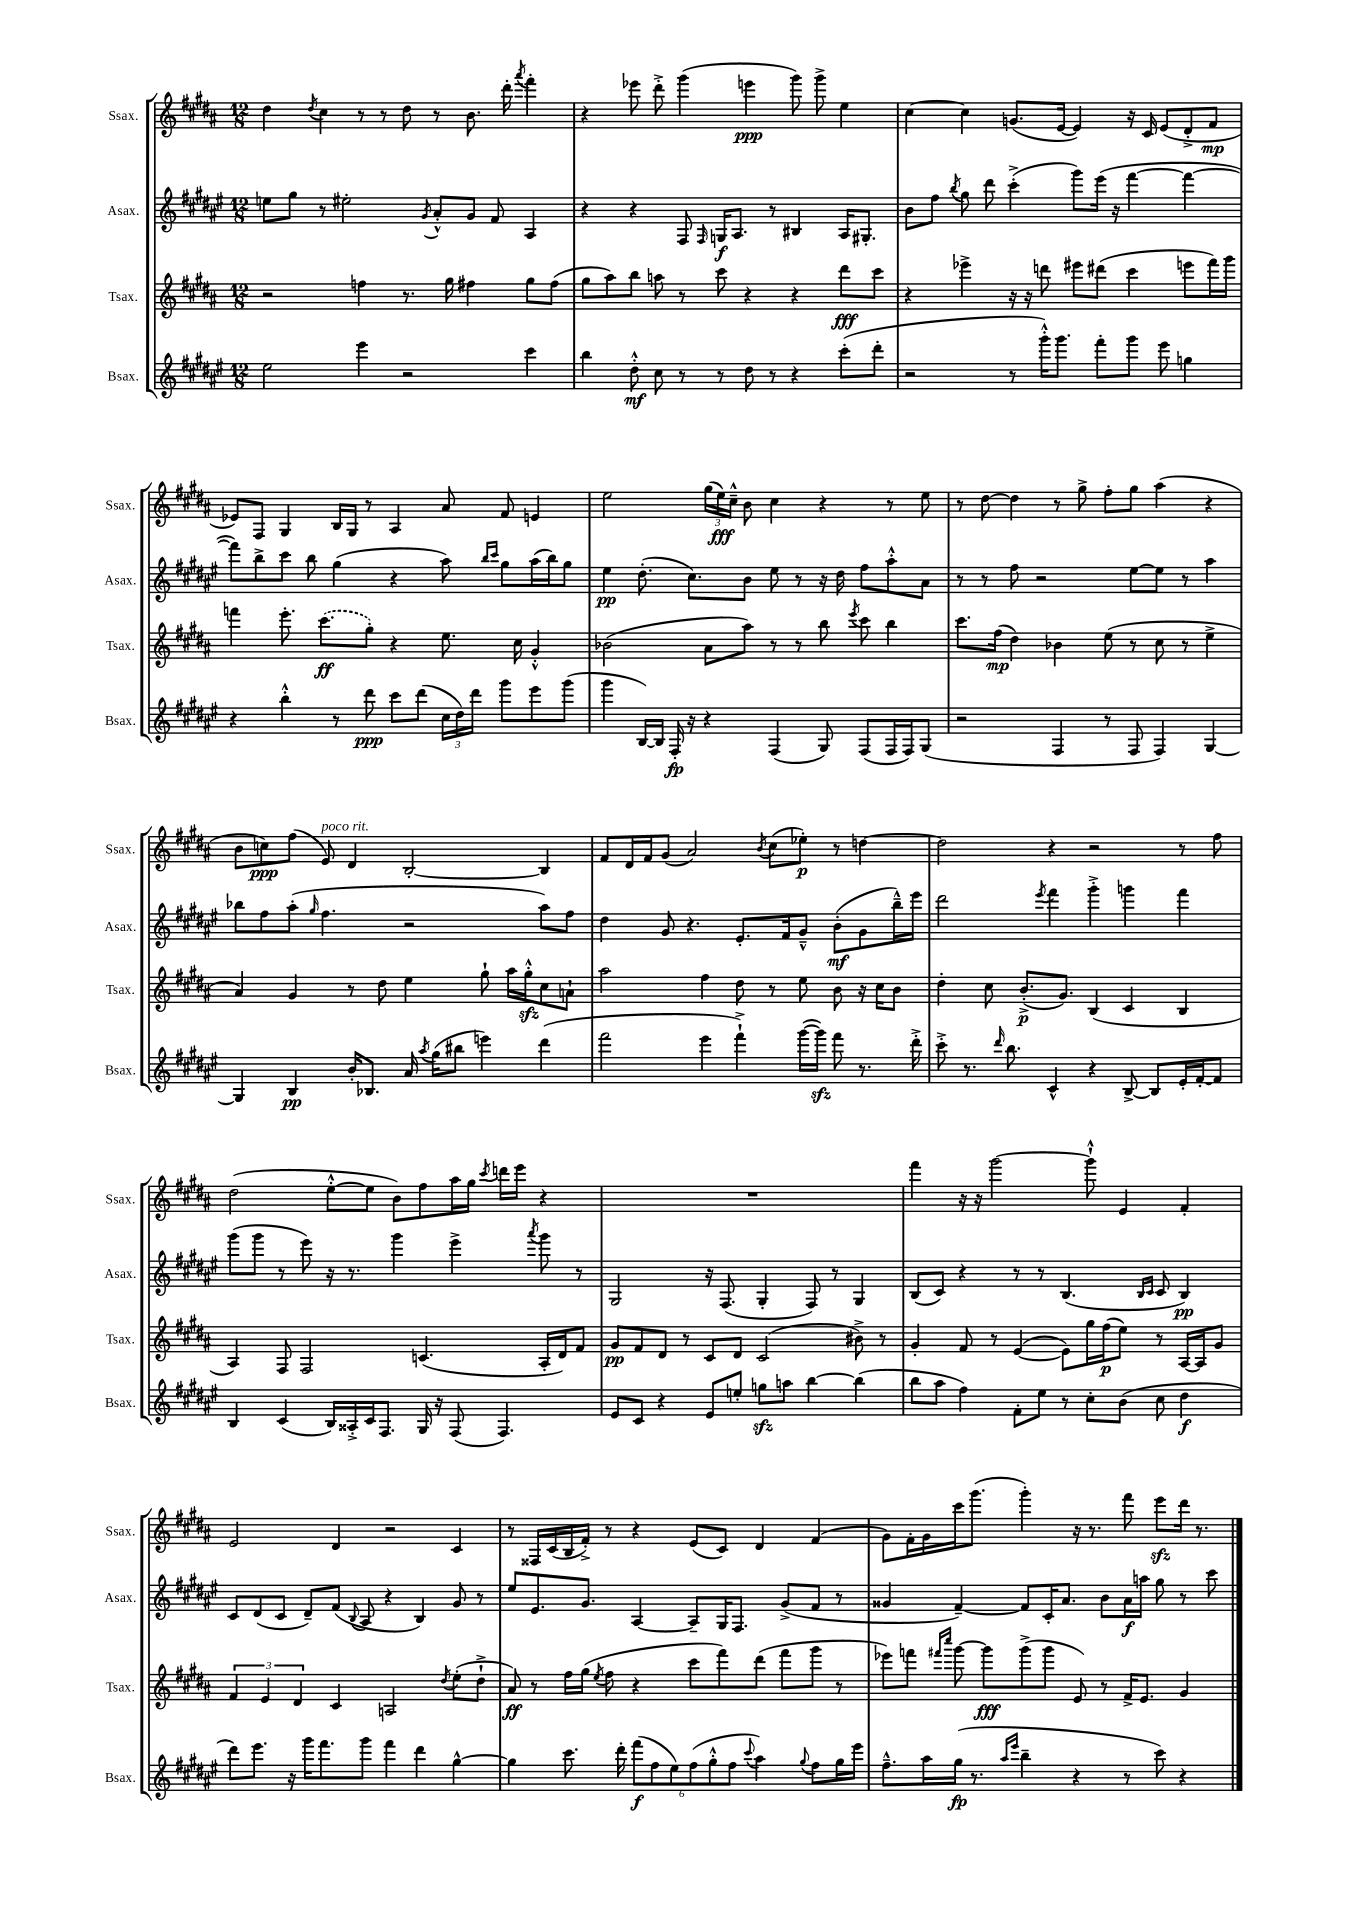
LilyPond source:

<<
\new StaffGroup <<
\new Staff = "s0" \with { instrumentName = "Ssax." shortInstrumentName = "Ssax." } {
    \clef treble \key b \major \numericTimeSignature \time 12/8
    \autoBeamOff dis''4 \acciaccatura { dis''8 } cis''4 r8 r8 dis''8 r8 b'8. dis'''16-. \acciaccatura { ais'''8 } fis'''4-. |
    r4 ees'''8 dis'''8-.-> gis'''4( e'''4\ppp gis'''8) gis'''8-> e''4 |
    cis''4~ cis''4 g'8.[( e'16]~ e'4) r16 cis'16 e'8[( dis'8-.-> fis'8]\mp |
    ees'8[) fis8] gis4 b16[ gis16] r8 ais4 ais'8 fis'8 e'4 |
    e''2 \tuplet 3/2 { gis''16[( e''16\fff) cis''16]---^ } b'8 cis''4 r4 r8 e''8 |
    r8 dis''8~ dis''4 r8 gis''8-> fis''8[-. gis''8] ais''4( r4 |
    b'8[ c''8\ppp) fis''8]( e'8^\markup { \italic "poco rit." }) dis'4 b2~-. b4 |
    fis'8[ dis'16 fis'16 gis'8]( ais'2) \acciaccatura { b'8 } cis''8[( ees''8]-.\p) r8 d''4~ |
    d''2 r4 r2 r8 fis''8 |
    dis''2( e''8[~-.-^ e''8] b'8[) fis''8 ais''16 gis''16] \acciaccatura { cis'''8 } d'''16[ e'''16] r4 |
    R1. |
    fis'''4 r16 r16 gis'''2~ gis'''8-!-^ e'4 fis'4-. |
    e'2 dis'4 r2 cis'4 |
    r8 fisis16[ cis'16( b16 fis'16]-.->) r8 r4 e'8[( cis'8]) dis'4 fis'4( |
    gis'8[) fis'16-. gis'16 cis'''16 gis'''8.]( gis'''4-.) r16 r8. fis'''8 e'''8[\sfz dis'''16] r8. \bar "|." |
}
\new Staff = "s1" \with { instrumentName = "Asax." shortInstrumentName = "Asax." } {
    \clef treble \key fis \major \numericTimeSignature \time 12/8
    \autoBeamOff e''8[ gis''8] r8 eis''2-. \acciaccatura { gis'8 } ais'8[-.-^ gis'8] fis'8 ais4 |
    r4 r4 fis8 \grace { fis16 } g16[\f ais8.] r8 bis4 ais16[ gis8.]-. |
    b'8[ fis''8] \acciaccatura { b''8 } gis''8 dis'''8 cis'''4-.->( gis'''8[) eis'''16]( r16 fis'''4~ fis'''4~ |
    fis'''8[) b''8-> cis'''8] b''8 gis''4( r4 ais''8) \grace { b''16[ cis'''16] } gis''8[ ais''16( b''16) gis''8] |
    eis''4\pp dis''8.-.( cis''8.[) b'8] eis''8 r8 r16 dis''16 fis''8[ ais''8-.-^ ais'8] |
    r8 r8 fis''8 r2 eis''8[~ eis''8] r8 ais''4 |
    bes''8[ fis''8 ais''8]-.( \grace { gis''16 } fis''4. r2 ais''8[) fis''8] |
    dis''4 gis'8 r4. eis'8.[-. fis'16 gis'8]---^ b'8[-.\mf( gis'8 b''16---^) eis'''16] |
    dis'''2 \acciaccatura { eis'''8 } fis'''4 gis'''4-.-> g'''4 fis'''4 |
    gis'''8[( gis'''8] r8 eis'''8) r16 r8. gis'''4 eis'''4-> \acciaccatura { ais'''8 } gis'''8 r8 |
    gis2 r16 fis8.( gis4-. fis8) r8 gis4 |
    b8[( cis'8]) r4 r8 r8 b4.( \grace { b16[ cis'16] } cis'8 b4\pp) |
    cis'8[ dis'8( cis'8] dis'8[--) fis'8]( \appoggiatura { b8 } ais8 r4 b4) gis'8 r8 |
    eis''8[ eis'8. gis'8.] ais4~ ais8[-- gis16 fis8.] gis'8[->( fis'8] r8 |
    gisis'4 fis'4~--) fis'8[ cis'16-. ais'8.] b'8[ ais'16\f a''16] gis''8 r8 cis'''8 \bar "|." |
}
\new Staff = "s2" \with { instrumentName = "Tsax." shortInstrumentName = "Tsax." } {
    \clef treble \key b \major \numericTimeSignature \time 12/8
    \autoBeamOff r2 f''4 r8. gis''16 fis''4 gis''8[ fis''8]( |
    gis''8[ ais''8) b''8] a''8 r8 cis'''8 r4 r4 dis'''8[\fff cis'''8] |
    r4 ees'''4-> r16 r16 d'''8 eis'''8[ dis'''8]( cis'''4 e'''8[ fis'''16) gis'''16] |
    f'''4 e'''8.-. \once \slurDashed cis'''8.[\ff( gis''8]-.) r4 e''8. cis''16 gis'4-.-^ |
    bes'2( ais'8[ ais''8]) r8 r8 b''8 \acciaccatura { e'''8 } cis'''8 b''4 |
    cis'''8.[ fis''16]\mp( dis''4) bes'4 e''8( r8 cis''8 r8 e''4-> |
    ais'4) gis'4 r8 dis''8 e''4 gis''8-! ais''16[ gis''16-.-^\sfz cis''8 a'8]-! |
    ais''2 fis''4 dis''8 r8 e''8 b'8 r16 cis''16[ b'8] |
    dis''4-. cis''8 b'8.[-.->\p( gis'8.]) b4( cis'4 b4 |
    ais4) fis8 fis2 c'4.( ais16[-. dis'16) fis'8] |
    gis'8[\pp fis'8 dis'8] r8 cis'8[ dis'8] cis'2( bis'8->) r8 |
    gis'4-. fis'8 r8 e'4~( e'8[) gis''16 fis''16\p( e''8]) r8 ais16[~ ais16 gis'8] |
    \tuplet 3/2 { fis'4 e'4 dis'4 } cis'4 a2 \acciaccatura { dis''8 } e''8[-.( dis''8]-!-> |
    ais'8\ff) r8 fis''16[ gis''16]( \acciaccatura { e''8 } fis''8 r4 cis'''8[ fis'''8) dis'''8]( fis'''8[ gis'''8] r8 |
    ees'''8[) f'''8] \grace { fis'''16[ cis''''16] } gis'''8~ gis'''8[\fff gis'''8->( gis'''8] e'8) r8 fis'16[-> e'8.] gis'4 \bar "|." |
}
\new Staff = "s3" \with { instrumentName = "Bsax." shortInstrumentName = "Bsax." } {
    \clef treble \key fis \major \numericTimeSignature \time 12/8
    \autoBeamOff eis''2 eis'''4 r2 cis'''4 |
    b''4 dis''8-.-^\mf cis''8 r8 r8 dis''8 r8 r4 cis'''8[-.( dis'''8]-. |
    r2 r8 gis'''16[-.-^) gis'''8.] fis'''8[-. gis'''8] eis'''8 g''4 |
    r4 b''4-.-^ r8 dis'''8\ppp cis'''8[ dis'''8]( \tuplet 3/2 { cis''16[ dis''16) dis'''16] } gis'''8[ eis'''8 gis'''8]( |
    gis'''4 b16[~) b16] fis16-.\fp r16 r4 fis4( gis8) fis8[( fis16 fis16) gis8]( |
    r2 fis4 r8 fis8 fis4) gis4~ |
    gis4 b4\pp b'16[-. bes8.] ais'16 \acciaccatura { ais''8 } gis''16[( bis''8] e'''4) dis'''4( |
    fis'''2 eis'''4 fis'''4-!->) gis'''16[~( gis'''16]\sfz) fis'''8 r8. dis'''16-.-> |
    cis'''8-.-> r8. \grace { dis'''16 } b''8. cis'4-^ r4 b8~-> b8[ eis'16-. fis'16~-. fis'8] |
    b4 cis'4( b16[) aisis16-.-> cis'16 fis8.] gis16 r16 fis8( fis4.) |
    eis'8[ cis'8] r4 eis'8[ e''8]-. g''8[\sfz a''8] b''4~ b''4( |
    b''8[ ais''8] fis''4) fis'8[-. eis''8] r8 cis''8[-. b'8]( cis''8 dis''4\f |
    dis'''8[) eis'''8.] r16 gis'''16[ fis'''8. gis'''8] fis'''4 dis'''4 gis''4~-^ |
    gis''4 cis'''8. dis'''16-. \tuplet 6/4 { fis'''8[\f( fis''8 eis''8) fis''8( gis''8-.-^ fis''8] } \appoggiatura { cis'''8 } ais''4) \appoggiatura { gis''8 } fis''8[ gis''16 eis'''16] |
    fis''8.[---^ ais''16 gis''16]\fp( r8. \grace { ais''16[ eis'''16] } b''4-- r4 r8 cis'''8) r4 \bar "|." |
}
>>
>>
\layout { \context { \Score \remove "Bar_number_engraver" } }
